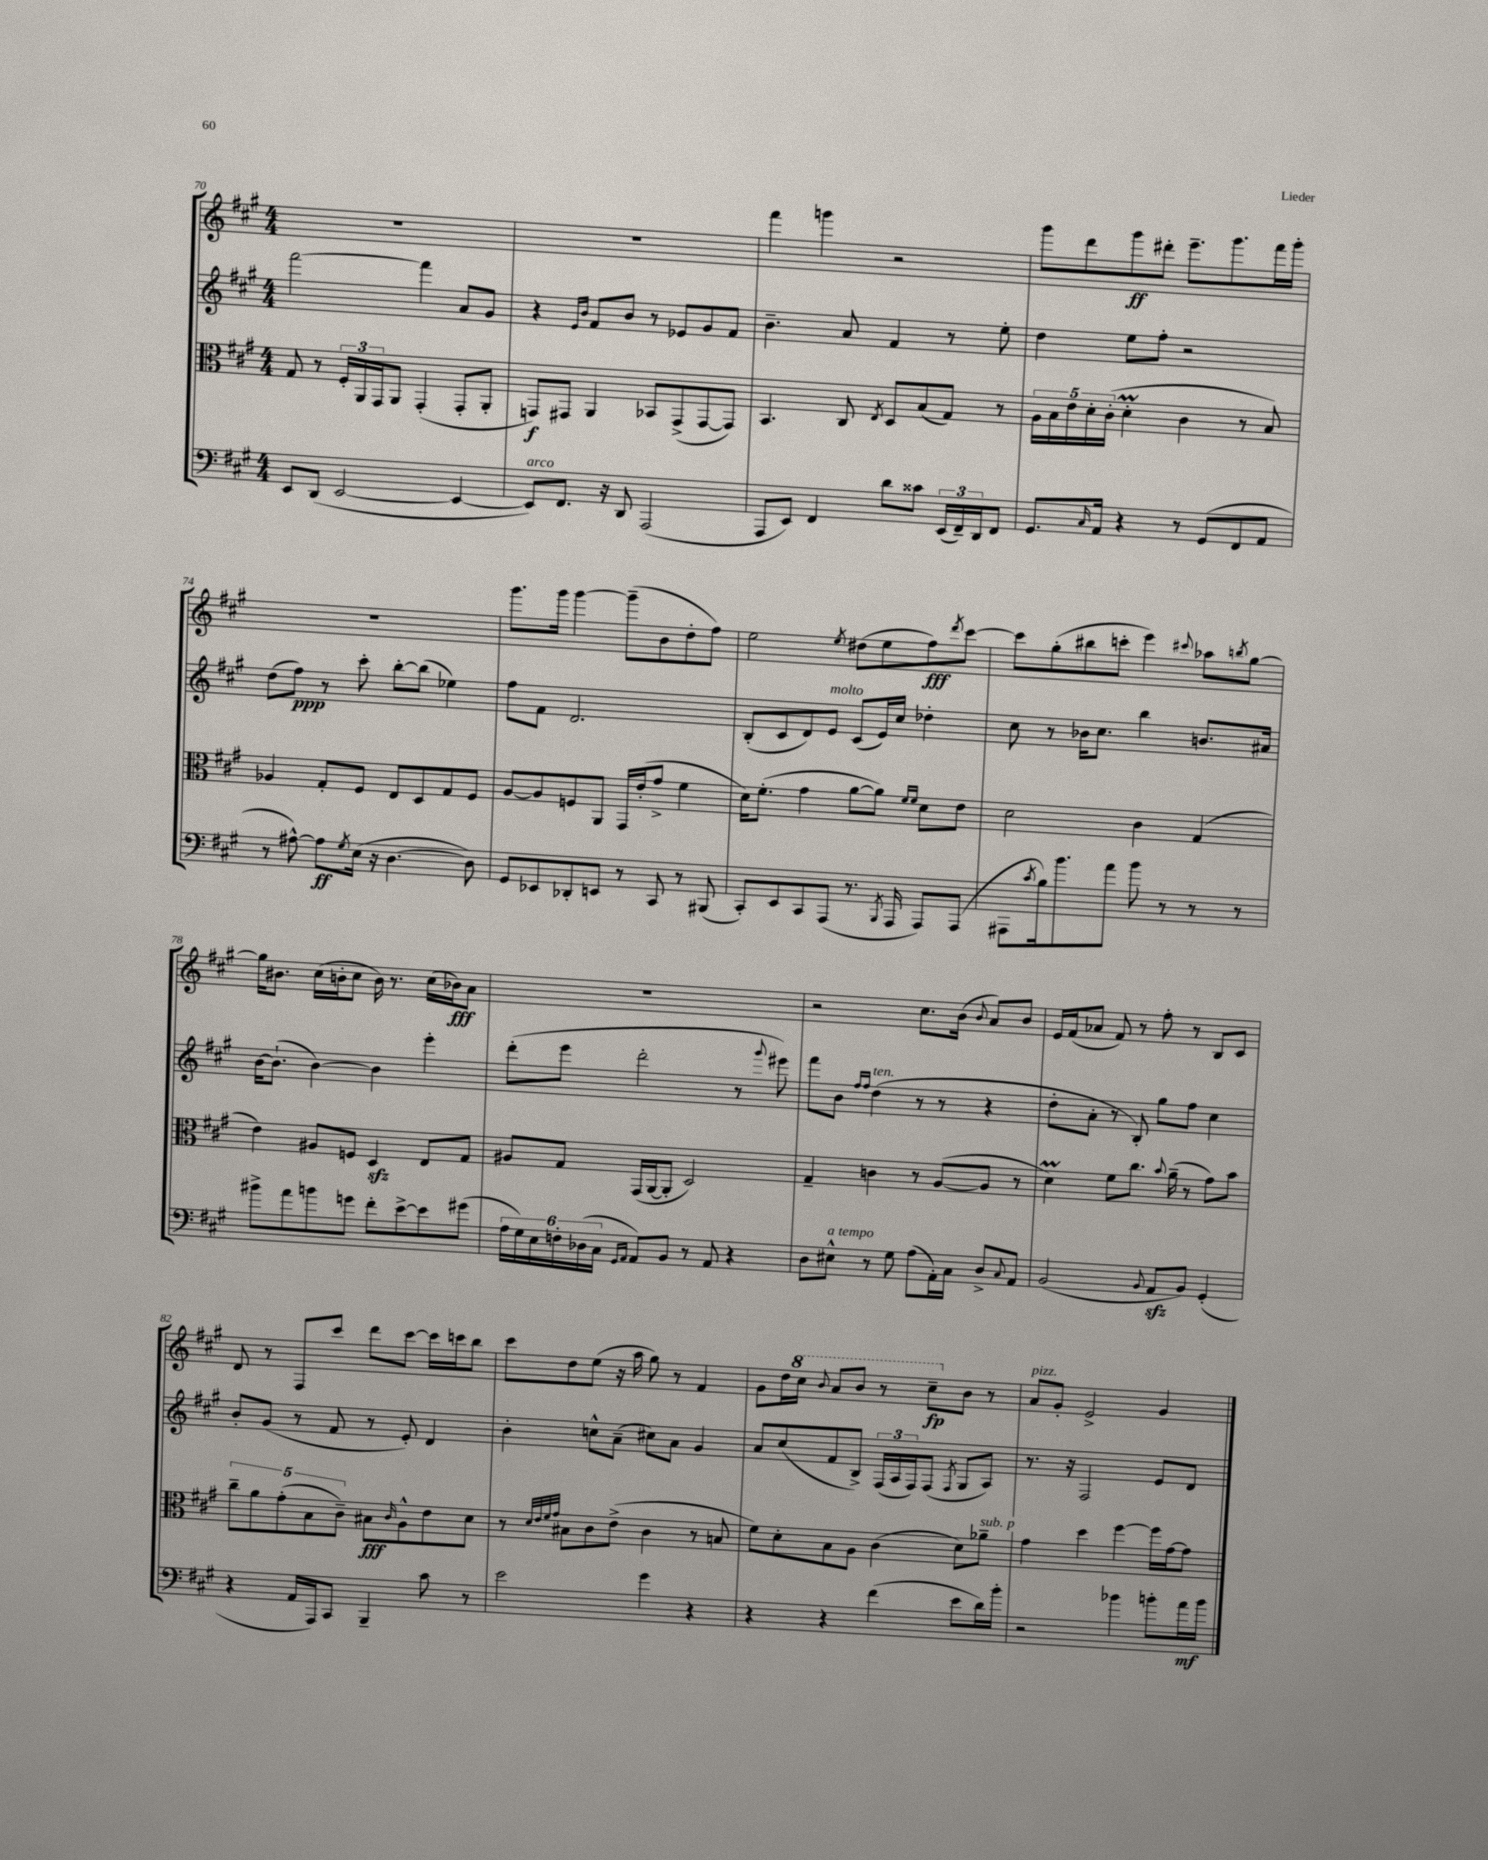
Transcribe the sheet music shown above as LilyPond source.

<<
\new StaffGroup <<
\new Staff = "s0" {
    \clef treble \key a \major \numericTimeSignature \time 4/4
    R1 |
    R1 |
    fis'''4 g'''4 r2 |
    gis'''8 d'''8 gis'''8\ff dis'''8-. e'''8.-- gis'''8. fis'''16 gis'''16-. |
    R1 |
    gis'''8. gis'''16 gis'''4~ gis'''8--( b'8 d''8-. fis''8) |
    e''2 \acciaccatura { e''8 } dis''8( e''8 fis''8\fff) \acciaccatura { d'''8 } cis'''8~ |
    cis'''8 gis''8-.( bis''8 c'''8-. e'''4) \appoggiatura { cis'''8 } aes''8 \acciaccatura { b''8 } gis''8~ |
    gis''16 bis'8. cis''16( b'16-. cis''8 b'16) r8. cis''16( bes'16\fff) a'8 |
    R1 |
    r2 cis''8. b'16( \appoggiatura { b'8 } a'8) b'8 |
    e'16 fis'16( aes'8 fis'8) r8 fis''8-. r8 b8 cis'8 |
    d'8 r8 fis8 cis'''8 d'''8 cis'''8~ cis'''16 c'''16 b''8 |
    cis'''8 d''8 e''8( r16 a''16 gis''8) r8 fis'4 |
    gis'8 d''16 \ottava #1 cis'''16 \appoggiatura { b''8 } a''8 b''8 r8 cis'''8--\fp \ottava #0 b'8 r8 |
    a'8^\markup { \italic "pizz." } gis'8-. e'2-> gis'4 \bar "|." |
}
\new Staff = "s1" {
    \clef treble \key a \major \numericTimeSignature \time 4/4
    fis'''2~ fis'''4 a'8 gis'8 |
    r4 \grace { e'16 b'16 } fis'8 b'8 r8 ees'8 gis'8 fis'8 |
    b'4.-- a'8 fis'4 r8 e''8-. |
    d''4 e''8 fis''8-. r2 |
    d''8( fis''8\ppp) r8 cis'''8-. b''8~-. b''8( ees''4) |
    fis''8 fis'8 d'2. |
    b8-.( cis'8 d'8) e'8^\markup { \italic "molto" } cis'8( e'16) cis''16 des''4-. |
    cis''8 r8 bes'16 cis''8. b''4 b'8. ais'16 |
    b'16~ b'8.-!( b'4~) b'4 e'''4-. |
    d'''8-.( e'''8 d'''2-. r8 \appoggiatura { gis'''8 } eis'''8) |
    fis'''8 b'8 \grace { fis''16 fis''16 } d''4^\markup { \italic "ten." }( r8 r8 r4 |
    d''8-. a'8-. r8 b8-.) gis''8 fis''8 cis''4 |
    b'8-. gis'8( r8 fis'8 r8 e'8-.) d'4 |
    b'4-. c''8-^ a'8--( cis''8) a'8 gis'4 |
    a'8 cis''8( fis'8 b8->) \tuplet 3/2 { fis16( a16 fis16) } fis8( \acciaccatura { fis8 } gis8 a8) |
    r8. r16 fis2 e'8 d'8 \bar "|." |
}
\new Staff = "s2" {
    \clef alto \key a \major \numericTimeSignature \time 4/4
    gis8 r8 \tuplet 3/2 { fis16-. a,16 gis,16 } a,8 gis,4-.( gis,8-. a,8-. |
    g,8\f) gis,8 a,4 bes,8 gis,8->( gis,8~ gis,8) |
    b,4. cis8 \acciaccatura { e8 } d8 b8( gis8) r8 |
    \tuplet 5/4 { a16 b16 e'16 d'16-. cis'16-.( } d'4-.\prall cis'4 r8 b8) |
    aes4 gis8-. fis8 e8 d8 gis8 fis8 |
    a8~ a8 f8 a,8 gis,16 e'16-.( gis'8-> fis'4 |
    d'16) fis'8.-.( gis'4 a'8~ a'8) \grace { fis'16 fis'16 } d'8 e'8 |
    d'2 cis'4 gis4( |
    e'4) ais8 f8 d4\sfz e8 gis8 |
    ais8 gis8 gis,16( a,16~ a,8-. d2) |
    gis4-- c'4 r8 a8~( a8 r8 |
    d'4\prall) fis'8 cis''8. \appoggiatura { b'8 } a'16--( r8 gis'8) b'8 |
    \tuplet 5/4 { cis''8-- a'8 gis'8-.( b8 cis'8--) } bis8\fff \grace { cis'16 } a8-^ e'8 d'8 |
    r8 \grace { d'32 e'32 fis'32 gis'32 } bis8 cis'8 e'8->( cis'4 r8 b8 |
    fis'8) d'8-. b8 a8 cis'4( d'8) aes'8--^\markup { \italic "sub. p" } |
    gis'4 d''4 fis''4~ fis''16 gis'16~ gis'8 \bar "|." |
}
\new Staff = "s3" {
    \clef bass \key a \major \numericTimeSignature \time 4/4
    e,8 d,8( e,2~ e,4~ |
    e,8^\markup { \italic "arco" }) fis,8. r16 d,8 a,,2( |
    a,,8 e,8) fis,4 d'8 cisis'8 \tuplet 3/2 { e,16( fis,16--) d,16 } fis,8 |
    gis,8. \grace { cis16 } a,16 r4 r8 gis,8( fis,8 a,8 |
    r8 ais8~-^) ais8\ff \acciaccatura { gis8 } e16( r16 d4.~ d8) |
    gis,8 ees,8 des,8-. e,8 r8 cis,8 r8 bis,,8( |
    cis,8-.) e,8 cis,8 a,,8( r8. \acciaccatura { b,,8 } a,,16 a,,8) a,,8( |
    ais,,8 \acciaccatura { cis'8 } b16) b'8. a'8 b'8 r8 r8 r8 |
    bis'8-> a'8 b'8 g'8 fis'8-. e'8~-> e'8 gis'8( |
    \tuplet 6/4 { a16 gis16) e16 f16-. des16( cis16 } \grace { gis,16 a,16 } a,8) b,8 r8 a,8 r4 |
    d8 eis8-^^\markup { \italic "a tempo" } r8 gis8 a8( a,16-.) cis16 d8-> \appoggiatura { cis8 } a,8 |
    b,2( \appoggiatura { b,8 } a,8\sfz b,8) gis,4-.( |
    r4 a,16 a,,16) cis,8 b,,4-- cis'8 r8 |
    e'2 gis'4 r4 |
    r4 r4 fis'4( e'8 d'16) b'16-. |
    r2 bes'4 b'8-. a'16\mf b'16 \bar "|." |
}
>>
>>
\layout { \context { \Score currentBarNumber = #70 } }
